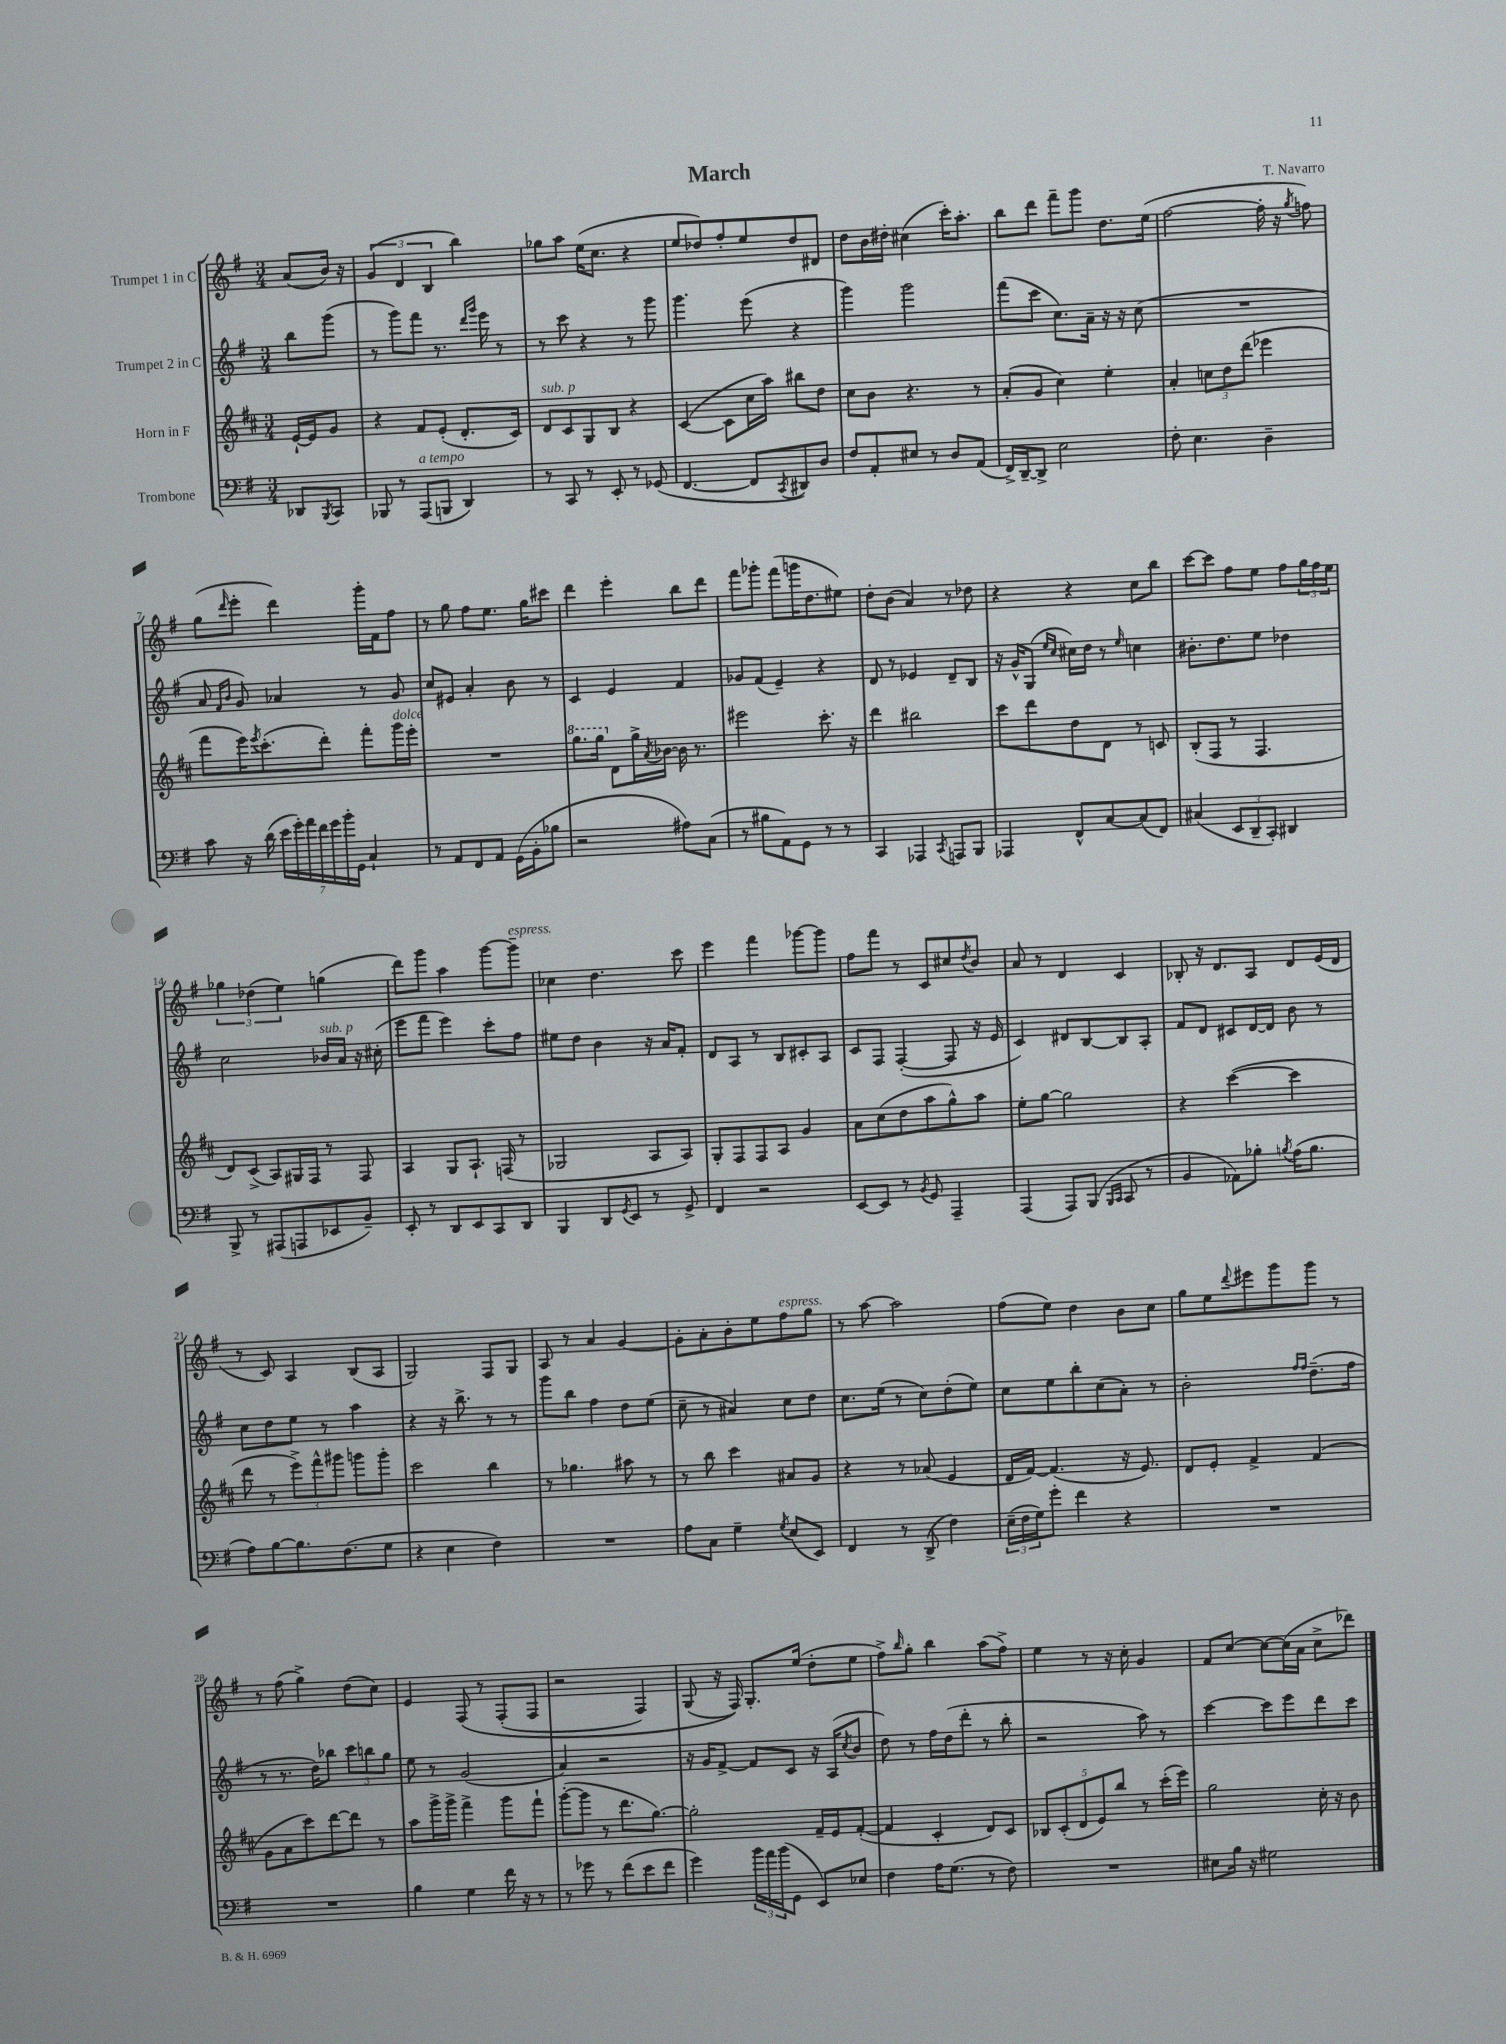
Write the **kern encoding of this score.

**kern	**kern	**kern	**kern
*staff4	*staff3	*staff2	*staff1
*clefF4	*clefG2	*clefG2	*clefG2
*k[f#]	*k[f#c#]	*k[f#]	*k[f#]
*M3/4	*M3/4	*M3/4	*M3/4
8DD-	[16e`	8bb	(8a
.	16e]	.	.
8qBBB	.	.	.
8CC	8g	(8ggg	16b)
.	.	.	16r
=	=	=	=
8BBB-	4r	8r	(6g
8r	.	8ggg)	.
.	.	.	6d
(8AAA	8f#	8fff#	.
.	.	.	6B
8BBB	(8e'	8.r	.
4DD)	8.d'	.	4bb)
.	.	16qqddd	.
.	.	16qqggg	.
.	.	16eee	.
.	.	8r	.
.	16c#)	.	.
=	=	=	=
8r	8d	8r	8gg-
8CC	8c#	8ccc	8aa
8r	8G	4r	(16ee
.	.	.	8.cc
8EE'	8B	.	.
8r	4r	8r	4r
(8GG-	.	8ggg	.
=	=	=	=
[4.FF#	([4c#	4.ggg	8ee
.	.	.	8dd-)
.	8c#]	.	8ff#'
8FF#]	16cc#	(8eee	8ee
.	16aa)	.	.
8qCC	.	.	.
8DD#)	8bb#	4r	8dd-
8D	8dd	.	8d#
=	=	=	=
8F#	8cc#	4ggg)	8dd
8AA'	8b	.	16b
.	.	.	16dd#'
8E#	4.r	2ggg	(4cc#
8r	.	.	.
8D	.	.	16ccc')
.	.	.	8.aa'
(8AA	8r	.	.
=	=	=	=
16FF#^)	(8a'	(8fff#	8bb
[16DD~	.	.	.
8DD^]	8g	8ccc	8ddd
2E	4cc#)	8.cc)	8fff#~
.	.	.	8ggg
.	.	16a~	.
.	4ee'	16r	8.dd
.	.	16r	.
.	.	(8cc	.
.	.	.	(16ee
=	=	=	=
8F#'	4a'	2.r	[2ff#
4.E	.	.	.
.	12cc	.	.
.	12dd	.	.
.	(12ddd	.	.
4D~	4eee-	.	16ff#']
.	.	.	16r
.	.	.	8qgg
.	.	.	8ff)
=	=	=	=
8c	8fff#	8a	(8gg
.	.	16qqf#	.
.	.	16qqb	16qqddd
16r	16eee)	8g)	8eee'
.	8qeee	.	.
(16d	(8.ccc#'	.	.
28e	.	4a-	4ddd)
28g')	.	.	.
28a	.	.	.
28f#	.	.	.
.	8ddd')	.	.
28g	.	.	.
28b'	.	.	.
28GG	.	.	.
4C`	8fff#'	8r	16ggg'
.	.	.	16f#
.	16ggg	8g	8ff#
.	16eee'	.	.
=	=	=	=
8r	2.r	8cc	8r
8AA	.	8e#	8gg
8FF#	.	4a'	8ff#
8AA	.	.	8.ee
(16GG	.	8b	.
16BB'	.	.	16gg
8B-	.	8r	8ccc#
=	=	=	=
2r	8.ggg	4c	4ddd
.	16ggg	.	.
.	8d	4e	4eee'
.	16gg^	.	.
.	8qa	.	.
.	[16b-	.	.
8A#)	16b-]	4f#	8bb
.	8.r	.	.
(8C	.	.	8ddd
=	=	=	=
8r	2eee#	8g-	8fff#
8B#	.	(8f#	8ggg-'
8AA)	.	4e~)	(8fff#
8GG	.	.	16ggg
.	.	.	8.dd
8r	8.ccc#'	4r	.
8r	.	.	8ee#)
.	16r	.	.
=	=	=	=
4CC	4ddd	8d	8dd'
.	.	8r	(8b
4AAA-	2bb#	4e-	4a)
8qCC	.	.	.
8AAA	.	8d~	8r
8BBB	.	8B	8dd-
=	=	=	=
4AAA-	8ccc#	16r	4r
.	.	16g^^	.
.	8ddd	(8G	.
.	.	16qqee	.
.	.	16qqcc	.
8FF#^^	8dd	16cc#)	4r
.	.	16dd	.
[8C	8d	8r	.
.	.	16qqee	.
(8C]	8r	4cc	8cc
8FF#)	8c	.	8bb
=	=	=	=
(4C#	(8B'	8.b#'	[8ccc
.	8F#	.	8ccc]
.	.	8.dd	.
12EE	8r	.	8ff#
12DD~	.	.	.
.	4.F#	8ee	8ee
12CC')	.	.	.
4DD#	.	4dd-	8ff#
.	.	.	24gg
.	.	.	24ff#
.	.	.	24ee
=	=	=	=
8BBB^	8d)	2cc	6gg-
8r	(8c#^	.	.
.	.	.	(6dd-
(8AAA#	8A)	.	.
.	.	.	6ee)
8AAA	16G#	.	.
.	16F#	.	.
8EE-	8r	16b-	(4gg
.	.	16a	.
8BB~)	8F#	16r	.
.	.	(16cc#'	.
=	=	=	=
8EE'	4A	8eee	8ddd)
8r	.	8fff#	8ggg
8DD	8G	4eee)	4aa
8EE	8.A`	.	.
8CC	.	8ccc'	[8ggg
.	(16F	.	.
8DD	8r	8ff#	8ggg~]
=	=	=	=
4BBB	2G-	8ee#	4cc-
.	.	8dd	.
8DD	.	4b	4.dd
8qGG	.	.	.
8EE	.	.	.
8r	8A	16r	.
.	.	16a	.
8GG^	8A)	8f#'	8ccc
=	=	=	=
4FF#	8G'	8d	4eee
.	8F#	8A	.
2r	8F#	8r	4fff#
.	8A	8B	.
.	4g	8c#'	[8ggg-
.	.	8A	8ggg-]
=	=	=	=
[8EE	8a	8c	8ff#
8EE]	(8cc#	8F#	8fff#
8r	8dd	([4F#'	8r
8qBB	.	.	.
8GG	8aa	.	8c
4AAA~	8gg^^)	8F#]	8cc#
.	.	.	8qdd
.	8aa	16r	8b
.	.	16e	.
=	=	=	=
(4AAA	8ee'	4c)	8a
.	[8gg	.	8r
8AAA)	2gg]	8d#	4d
(8BBB	.	[8B	.
16qqBBB	.	.	.
16qqCC	.	.	.
8CC	.	8B]	4c
8r	.	8A'	.
=	=	=	=
4BB	4r	8f#	8B-'
.	.	8d	16r
.	.	.	8.d
8AA-)	([4ccc#	8c#	.
8B-'	.	[16d	8A
.	.	16d]	.
8qB	.	.	.
(16A	4ccc#]	8b	8d
8.B	.	.	.
.	.	8r	(16e
.	.	.	16d
=	=	=	=
8A)	8ddd	8cc	8r
[8B	8r	8dd	8c)
8.B]	12eee^)	8ee	4A
.	12fff#^^	.	.
.	.	8r	.
.	12ggg#	.	.
(8.F#	.	.	.
.	8ggg	4aa	(8B
8G	8ggg'	.	8A
=	=	=	=
4r	2ccc#	4r	2G)
4E	.	16r	.
.	.	8.bb^	.
4F#)	4bb	8r	8F#
.	.	8r	8G
=	=	=	=
2.r	8r	8ggg	8A
.	4.gg-	8bb	8r
.	.	4ff#	4a
.	8aa#	8dd	[4g
.	8r	(8ee	.
=	=	=	=
8A	8r	8cc~	8g']
8C	8bb	8r	8a'
4G~	4ccc#	4a#)	8b'
.	.	.	8ee
8qG	.	.	.
(8E	8a#	8cc	8ff#
8EE)	8g	8dd	8gg
=	=	=	=
4FF#	4r	8.cc	8r
.	.	.	[8aa
.	.	(16ee	.
8r	8r	8r	2aa]
(8DD^	(8a-	8cc)	.
4F#)	4e	(8dd'	.
.	.	8ee)	.
=	=	=	=
(24E~	16d	8cc	(8ff#
24F#	.	.	.
.	[16f#)	.	.
24G)	.	.	.
8g'	(4.f#]	8ee	8ee)
4f#	.	8bb'	4dd
.	.	(8cc	.
4r	16r	8a')	8b
.	8.e)	.	.
.	.	8r	8cc
=	=	=	=
2.r	8d	2b'	8gg
.	8e'	.	8ee
.	.	.	8qqddd
.	4f#^	.	8eee#
.	.	.	8ggg
.	.	16qqff#	.
.	.	16qqff#	.
.	(4f#	(8.dd~	8ggg
.	.	.	8r
.	.	16ff#	.
=	=	=	=
2.r	8g	8r	8r
.	8a	8.r	(8ff#
.	8ccc#)	.	4gg^)
.	.	16dd)	.
.	[8ddd	8bb-	.
.	8ddd]	12ccc	(8dd
.	.	12bb	.
.	8r	.	8cc)
.	.	12gg	.
=	=	=	=
4B	8aa	8ee	4e
.	16ggg^	8r	.
.	16ggg^	.	.
4G	4fff#^	(2g	&(8F#
.	.	.	8r
16f#	8ggg	.	(8F#'
16r	.	.	.
8r	8fff#`	.	8F#
=	=	=	=
8r	([8ggg'	4a)	2r
8g-	8ggg]	.	.
8r	8r	2r	.
(8f#	8.ddd	.	.
8e	.	.	4F#)
.	[8.gg)	.	.
8f#	.	.	.
=	=	=	=
4g)	2gg']	16r	(8G
.	.	16g	.
.	.	[8f#^	16r
.	.	.	16F#)&)
24b	.	8f#]	8.G'
24a	.	.	.
(24b	.	.	.
8GG	.	8c	.
.	.	.	(16ee
8EE)	16f#~	16r	8dd'
.	16e	(16A	.
.	.	8qcc	.
8E-	([8f#'	8b	8ee
=	=	=	=
4F#	4f#]	8dd)	8ff#^)
.	.	.	16qqbb
.	.	8r	8gg'
16A	4c#'	16ff#	4bb
(8.G	.	(16dd	.
.	.	8ddd'	.
8r	8d)	8r	(8aa
8F#)	8c#	8bb'	8ff#^)
=	=	=	=
2.r	10B-	2r	4ee
.	(10c#'	.	.
.	10d	.	.
.	.	.	8r
.	10e)	.	.
.	.	.	16r
.	10bb	.	.
.	.	.	16cc'
.	8r	8aa)	4g
.	(16ccc#'	8r	.
.	16eee)	.	.
=	=	=	=
8E#	2gg	[4ccc	8f#
16B	.	.	[8cc
16r	.	.	.
2G#	.	8ccc]	8cc_
.	.	8eee	(16cc]
.	.	.	16a
.	16cc#'	8ddd	8cc^
.	16r	.	.
.	8b	8ccc	8ddd-)
==	==	==	==
*-	*-	*-	*-
